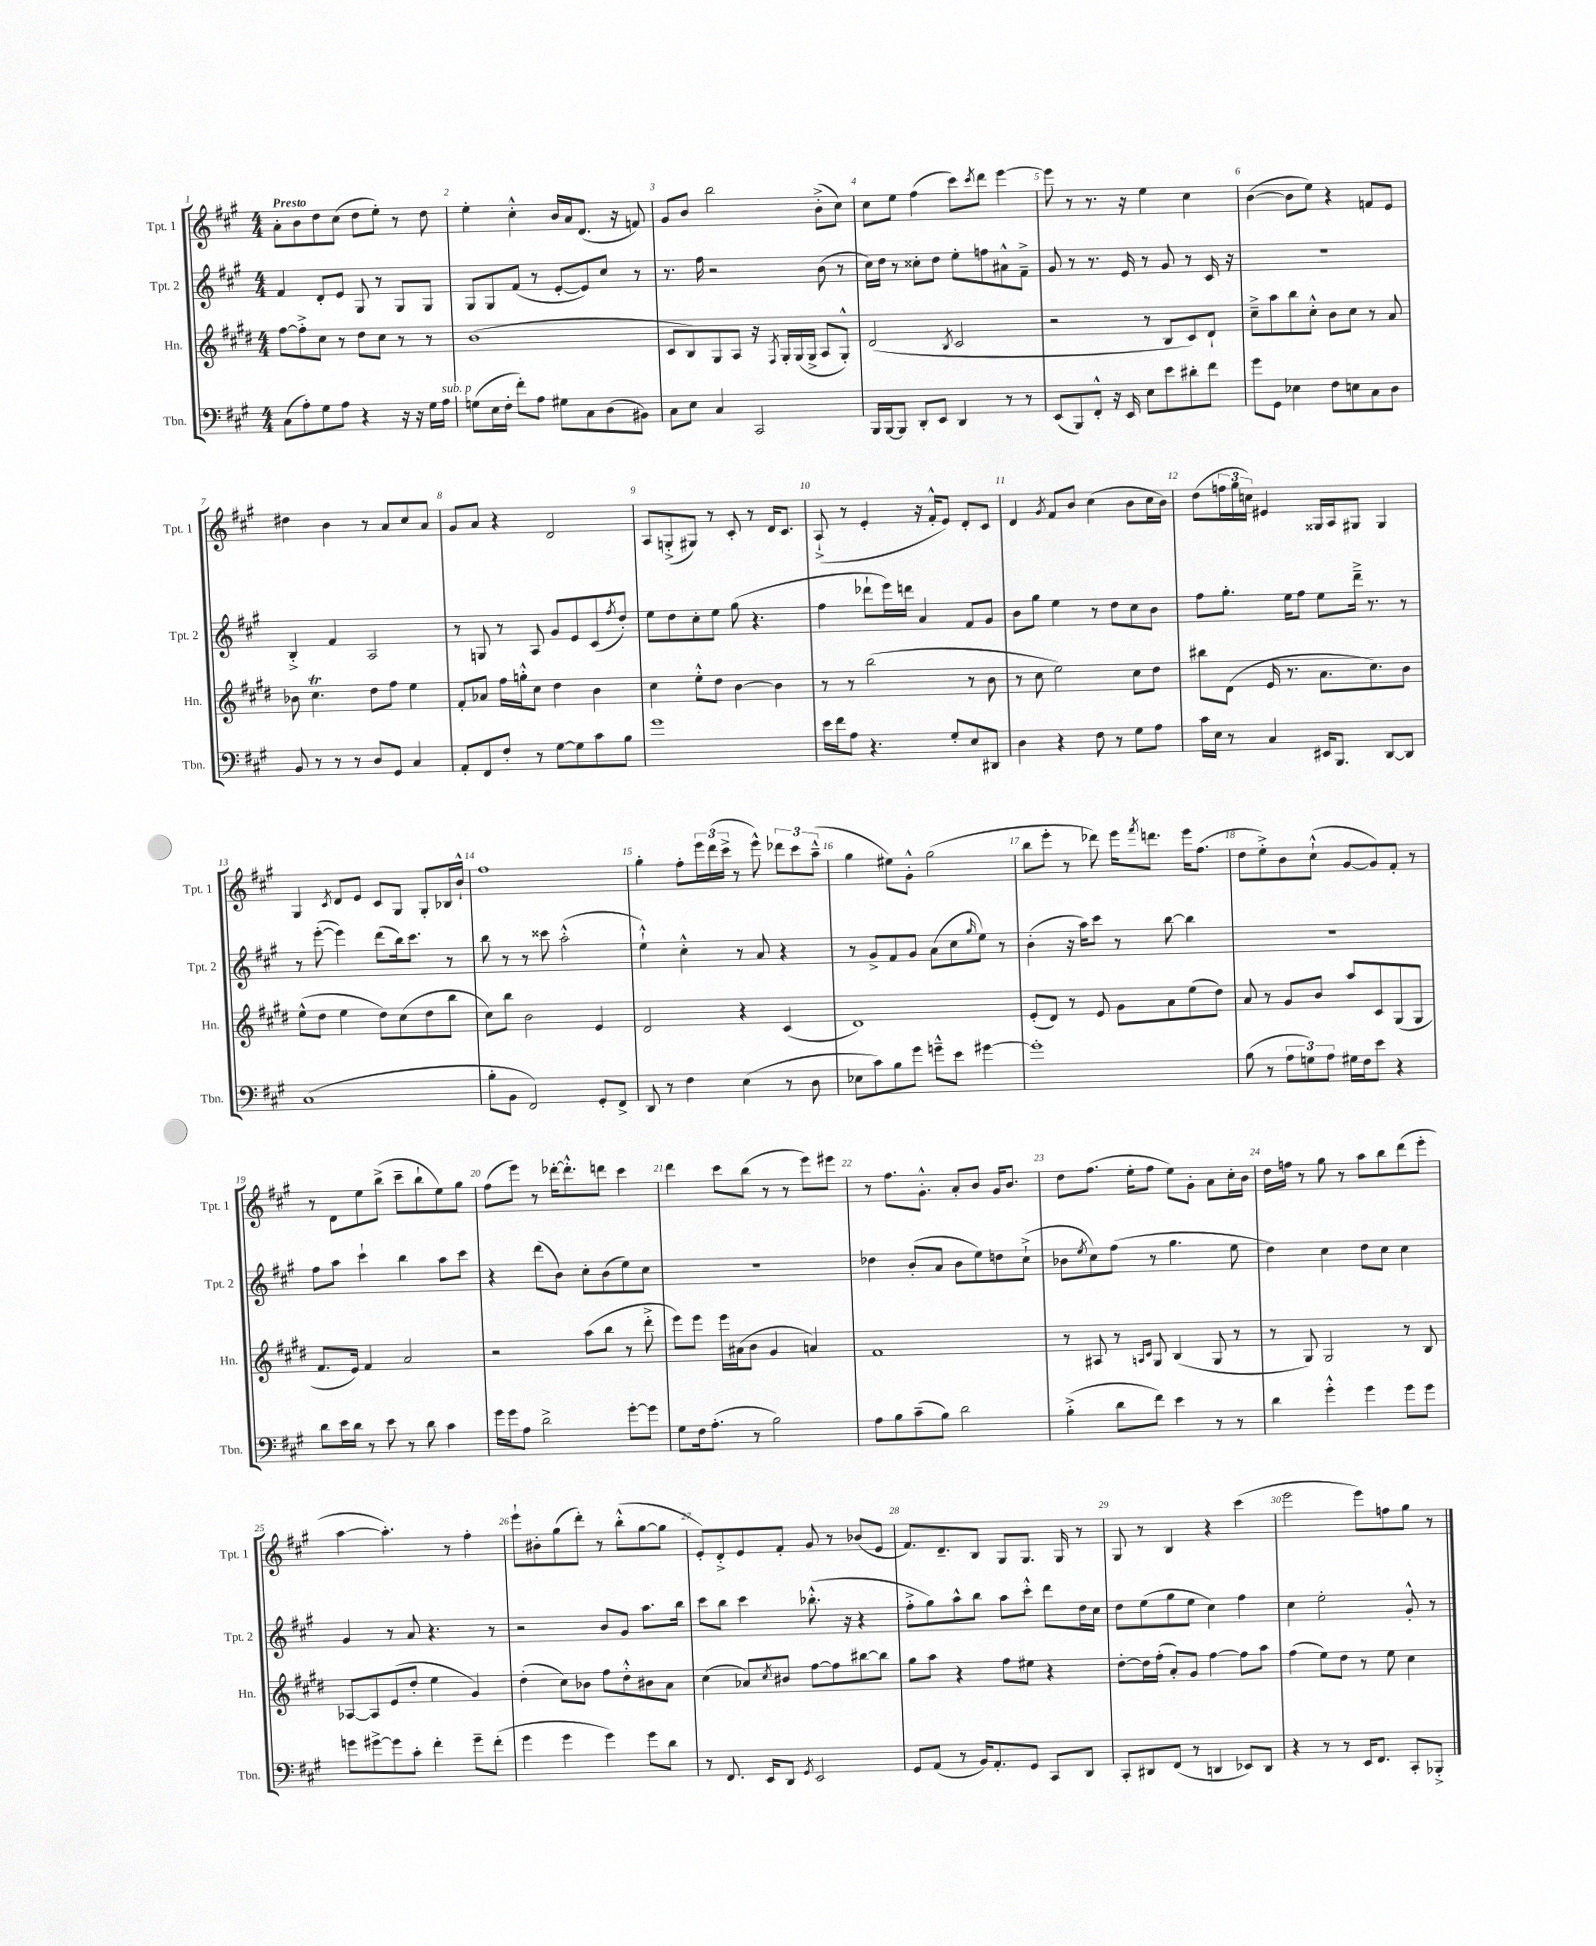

**kern	**kern	**kern	**kern
*staff4	*staff3	*staff2	*staff1
*clefF4	*clefG2	*clefG2	*clefG2
*k[f#c#g#]	*k[f#c#g#d#]	*k[f#c#g#]	*k[f#c#g#]
*M4/4	*M4/4	*M4/4	*M4/4
(8C#\L	[8ff#\L	4f#/	8a'\L
8A'\)	8ff#'^\]	.	8b\
8G#\	8cc#\J	8d'/L	8dd\
8A\J	8r	8e/J	(8cc#\J
4r	8dd#\L	8G#/	8dd\L
.	8cc#\J	8r	8ee'\J)
16r	8r	8G#/L	8r
16r	.	.	.
16G#\LL	8r	8G#/J	8dd\
16A\JJ	.	.	.
=	=	=	=
(8G\L	(1b	8G#/L	4ee'\
16E\L	.	8G#/	.
16F#'\JJ	.	.	.
8f#'\L)	.	(8f#/J	4cc#'^^\
8A\J	.	8r	.
8G#\L	.	[8e'/L	16b/LL
.	.	.	16a/J
8C#\	.	8e/])	(8.d/J
(8D\	.	8cc#/J	.
.	.	.	16r
8BB#\J)	.	8r	8f/)
=	=	=	=
8C#\L	8c#/L	8.r	8g#/L
8E\J	8B/)	.	8b/J
.	.	16ff#\	.
4C#/	8G#/	2r	2bb\
.	8A/J	.	.
2CC#/	16r	.	.
.	8qF#/	.	.
.	16G#'/LL	.	.
.	(16G#/	.	.
.	16G#^/JJ	.	.
.	8A/L	(8b\	(8b'^\L
.	8G#'^^/J)	8r	8cc#\J)
=	=	=	=
16BBB/LL	(2d#/	16cc#\LL)	8cc#\L
[16BBB/J	.	16dd\JJ	.
8BBB/]J	.	8r	8ee\J
8DD'/L	.	8cc##'\L	(4ff#\
8EE/J	.	8dd\J	.
.	8qB/	.	.
4DD/	2c#/	8ee'\L	8ccc#\L)
.	.	.	8qccc#/
.	.	8ff\	8ddd\J
8r	.	8a#^^\	[4eee\
8r	.	8f#~^\J	.
=	=	=	=
(8EE/L	2r	8g#/	8eee\]
8BBB/)	.	8r	8r
8FF#'^^/J	.	8.r	8.r
16r	.	.	.
16EE/	.	16e/	16r
8E\L	8r	8r	4ee\
8e\	8B/L	8g#/	.
8d#'\	8c#/)	8r	4cc#\
8f#\J	8d#`/J	16c#/	.
.	.	16r	.
=	=	=	=
8g#\L	8cc#~^\L	1r	([4b\
8GG#\J	8aa\	.	.
4E-\	8bb\	.	8b\]L
.	8cc#'^^\J	.	8ee\J)
8F#\L	8b\L	.	4r
8E\	8cc#\J	.	.
8C#\	8r	.	8f/L
8D\J	8a/	.	8e/J
=	=	=	=
8BB/	8b-\	4B'^/	4dd#\
8r	4.cc#\	.	.
8r	.	4f#/	4b\
8r	.	.	.
8D/L	8dd#\L	2A/	8r
8GG#/J	8ff#\J	.	8a/L
4C#/	4ee\	.	8cc#/
.	.	.	8a/J
=	=	=	=
8AA'/L	8f#'/L	8r	8g#/L
8FF#/	8a-/J	8G/	8a/J
8F#'/J	16ff#\LL	8r	4r
.	16gg'^^\J	.	.
8r	8cc#\J	8A/	.
[8G#\L	4dd#\	8g#/L	2d/
8G#\]	.	8e/	.
8c#\	4b\	(8c#/	.
.	.	8qff#/	.
8B\J	.	8dd'/J)	.
=	=	=	=
1g#	4cc#\	8ee\L	8A/L
.	.	8dd\	(8G'^/
.	8ee'^^\L	8cc#'\	8G#/J)
.	8dd#\J	8ee\J	8r
.	[4b\	(8gg#\	8c#'/
.	.	4.r	8r
.	4b\]	.	16d/LK
.	.	.	8.c#/J
=	=	=	=
16e\LL	8r	4ff#\	(8A`^/
16f#\J	.	.	.
8A\J	8r	.	8r
4.r	(2bb\	8ddd-`\L	4e'/
.	.	16eee\L)	.
.	.	16ddd\JJ	.
.	.	4a/	16r
.	.	.	16f#'^^/LK
8G#'/L	.	.	8e/J)
8E/	8r	8f#/L	8d'/L
8DD#/J	8b\	8g#/J	8c#/J
=	=	=	=
4D\	8r	8b\L	4d/
.	8cc#\	8gg#\J	.
.	.	.	8qg#/
4r	2ee\)	4ee\	8f#/L
.	.	.	8b/J
8F#\	.	8r	(4cc#\
8r	.	8dd\L	.
8G#\L	8cc#\L	8cc#\	8b\L
8A\J	8dd#\J	8b\J	16cc#\L
.	.	.	16b\JJ)
=	=	=	=
16c#\LL	8bb#\L	8ff#\L	(8dd\L
16E\JJ	.	.	.
8r	(8d#\J	8.gg#'\J	24ff\L
.	.	.	24gg#\
.	.	.	24cc\JJ)
4C#/	16e/	.	4e#/
.	8.r	16ee\LK	.
.	.	8ff#\J	.
16EE#/LK	8.a\L	8ee\L	16G##/LL
8.BBB/J	.	.	16A/J
.	.	16ddd~^\Jk	8G#/J
.	8.cc#\)	8.r	.
[8DD/L	.	.	4G#/
8DD/]J	8b\J	8r	.
=	=	=	=
(1C#	(8ee^^\L	8r	4G#/
.	8dd#\J	([8eee'\	.
.	.	.	8qc#/
.	4ee\	4eee\])	8d/L
.	.	.	8e/J
.	8dd#\L)	(8ddd\L	8c#/L
.	(8cc#\	16bb\k)	8G#/J
.	.	8.ccc#\J	.
.	8dd#\	.	8G#'/L
.	8bb\J	8r	16B-/L
.	.	.	16b`^^/JJ
=	=	=	=
8B'\L	8cc#\L)	8bb\	1ff#
8BB\J	8bb\J	8r	.
2FF#/)	2b\	8r	.
.	.	8ccc##\	.
.	.	(2aa'^^\	.
8GG#'/L	4e/	.	.
8FF#^/J	.	.	.
=	=	=	=
8DD/	2d#/	4ee`^^\)	4gg#'\
8r	.	.	.
4F#\	.	4cc#'^^\	8ff#'\L
.	.	.	24eee\L
.	.	.	(24ddd\
.	.	.	24ccc#^\JJ
(4E\	4r	8r	8r
.	.	8a/	8eee^^\)
8r	(4c#/	4r	12ddd-\L
.	.	.	12ccc#\
8D\	.	.	.
.	.	.	(12aa~^^\J
=	=	=	=
8E-\L	1d#)	8r	4gg#\
8c#\)	.	8g#^/L	.
8B\	.	8f#/	8ee#\L)
8g#\J	.	8g#/J	8g#'^^\J
8g~^^\L	.	(8a\L	(2gg#\
8e\J	.	8cc#\	.
.	.	16qqgg#/	.
[4g#\	.	8ee\J)	.
.	.	8r	.
=	=	=	=
1g#']	(8e'/L	(4b'\	8bb\L
.	8d#/J)	.	8eee'\J
.	8r	16r	8r
.	.	16aa\LK)	.
.	8e/	8ccc#\J	8ddd-\)
.	8g#\L	8r	16eee\LK
.	.	.	8qfff#/
.	.	.	8.ddd\J
.	8a\	[8bb\	.
.	(8ee\	4bb\]	16eee\LK
.	.	.	(8.ff#\J
.	8dd#\J)	.	.
=	=	=	=
(8B\	8a/	1r	8dd\L
8r	8r	.	8ee'^\)
12A\L	8g#/L	.	8b\
12G\)	.	.	.
.	8b/J	.	(8cc#`^^\J
12A\J	.	.	.
16G#\LL	8aa/L	.	[8g#/L
16F#\J	.	.	.
8e\J	8c#/	.	8g#/])
4r	(8G#/	.	8f#'/J
.	8G#/J	.	8r
=	=	=	=
8d\L	8.f#/L	8ff#\L	8r
16e\L	.	8aa\J	8d\L
16d\JJ	16e/Jk)	.	.
8r	4f#/	4ccc#`\	8ee\
8e\	.	.	(8bb^\J
8r	2a/	4bb\	8ccc#~\L
8d\	.	.	8bb`\
4c#\	.	8aa\L	8ee\)
.	.	8ccc#\J	8gg#\J
=	=	=	=
16g#\LL	2r	4r	(8ff#\L
16g#\J	.	.	.
8A\J	.	.	8eee\J)
2d^\	.	(8ddd\L	8r
.	.	8b\J)	[16ddd-'\LK
.	.	.	8.ddd-'^^\]
.	(8aa\L	8cc#'\L	.
.	8bb\J	(8b\	8ddd\J
[8g#'\L	8r	8ee\)	4ccc#\
8g#\]J	8ddd#'^\	8cc#\J	.
=	=	=	=
8G#\L	8eee\L)	1r	4ddd\
16F#\k	8eee\J	.	.
(8.A'\J	.	.	.
.	16eee\LL	.	8ccc#\L
.	(16a#\J	.	.
8r	8b\J	.	(8bb\J
2B\)	4g#/	.	8r
.	.	.	8r
.	4a/)	.	8eee\L)
.	.	.	8eee#\J
=	=	=	=
8A\L	1f#	4dd-\	8r
8B\	.	.	8.ff#\L
(8c#~\	.	(8b'/L	.
.	.	.	8.g#'^^\J
8B\J)	.	8a/J	.
2d\	.	8b\L	8a'/L
.	.	8ee\)	8b/J
.	.	8dd\	16g#/LK
.	.	.	8.b/J
.	.	(8cc#`^\J	.
=	=	=	=
(4B'^\	8r	8b-\L	8dd\L
.	.	8qee/	.
.	8A#/	8cc#\)	(8.ff#\J
8d\L	8r	(8ff#\J	.
.	.	.	16ee'\LK
.	16qqA/LL	.	.
.	16qqc#/JJ	.	.
8f#\J)	8G#/	8r	8ff#\J
4e\	(4B/	4.gg#\	8ee\L)
.	.	.	8g#'\J
8r	8G#/	.	8a\L
8r	8r	8ee\	16cc#'\L
.	.	.	16b\JJ
=	=	=	=
4d\	8r	4dd\)	16dd\LL
.	.	.	16ff\JJ
.	8G#/)	.	8r
4g#'^^\	2G#/	4cc#\	8gg#\
.	.	.	8r
4g#\	.	8dd\L	8aa\L
.	.	8cc#\J	8bb\
8g#\L	8r	4cc#\	(8ddd\
8g#\J	8B/	.	8eee'\J
=	=	=	=
8g\L	[8A-/L	4g#/	[4aa\
[8g#^\	8A-/]	.	.
8g#\]	(8e/	8r	4.aa'\])
8c#'\J	8dd#'/J	8a/	.
4f#'\	4ee\	4.r	.
.	.	.	8r
8g#~\L	4g#/)	.	4ff#'\
(8f#'\J	.	8r	.
=	=	=	=
4g#\	(4dd#'\	2r	8eee`\L
.	.	.	8b#'\
4g#\	8cc#\L)	.	(8gg#\
.	8b-\J	.	8ddd'\J)
4g#\)	8ff#\L	8b/L	8r
.	8dd#'^^\	8g#/J	(8bb'^^\L
8g#\L	8b#\	8.aa\L	[8gg#\
8d\J	8a\J	.	8gg#\]J
.	.	16bb\Jk	.
=	=	=	=
8r	(4cc#\	8ccc#\L	8e'/L)
8.FF#/	.	8bb\J	8d'^/
.	8a-/L)	4ccc#\	8e/
16EE/LK	.	.	.
.	8qcc#/	.	.
8DD/J	8b#/J	.	8f#'/J
8qGG#/	.	.	.
2EE/	[8ff#\L	(8.bb-'^^\	8g#/
.	8ff#\]	.	8r
.	.	16r	.
.	[8bb#\	4r	(8b-/L
.	8bb#\]J	.	8e/J
=	=	=	=
8GG#/L	8gg#\L	8ff#'^\L	8.f#/L)
(8AA/J	8aa\J	8gg#\)	.
.	.	.	8.d~/
8r	4r	8aa^^\	.
16BB/LK)	.	8bb\J	8B/J
8.AA'/	.	.	.
.	8ff#\L	8aa\L	8G#/L
8GG#/J	8ee#\J	8ccc#'^^\J	8.G#/J
8CC#/L	4r	8ddd\L	.
.	.	.	16G#/
8DD/J	.	16dd\L	8r
.	.	16cc#\JJ	.
=	=	=	=
8CC#'/L	[8dd#'\L	8dd\L	8G#/
8DD#/	16dd#\]L	(8ee\	8r
.	(16ff#'\JJ	.	.
(8FF#/J	8a'/L)	8gg#\	4B/
8r	8g#/J	8ee\J	.
4DD/	[4ff#\	4cc#\)	4r
8EE-/L)	8ff#\]L	4ff#\	(4ccc#\
8DD/J	8aa\J	.	.
=	=	=	=
4r	(4ff#\	4cc#\	2eee\
8r	8ee\L)	2ee'\	.
8r	8dd#\J	.	.
16EE/LK	8r	.	8eee\L)
8.FF#/J	.	.	.
.	8ee\	.	8ff\
8CC#'/L	4cc#\	8g#'^^/	8gg#\J
8BBB-'^/J	.	8r	8r
==	==	==	==
*-	*-	*-	*-
